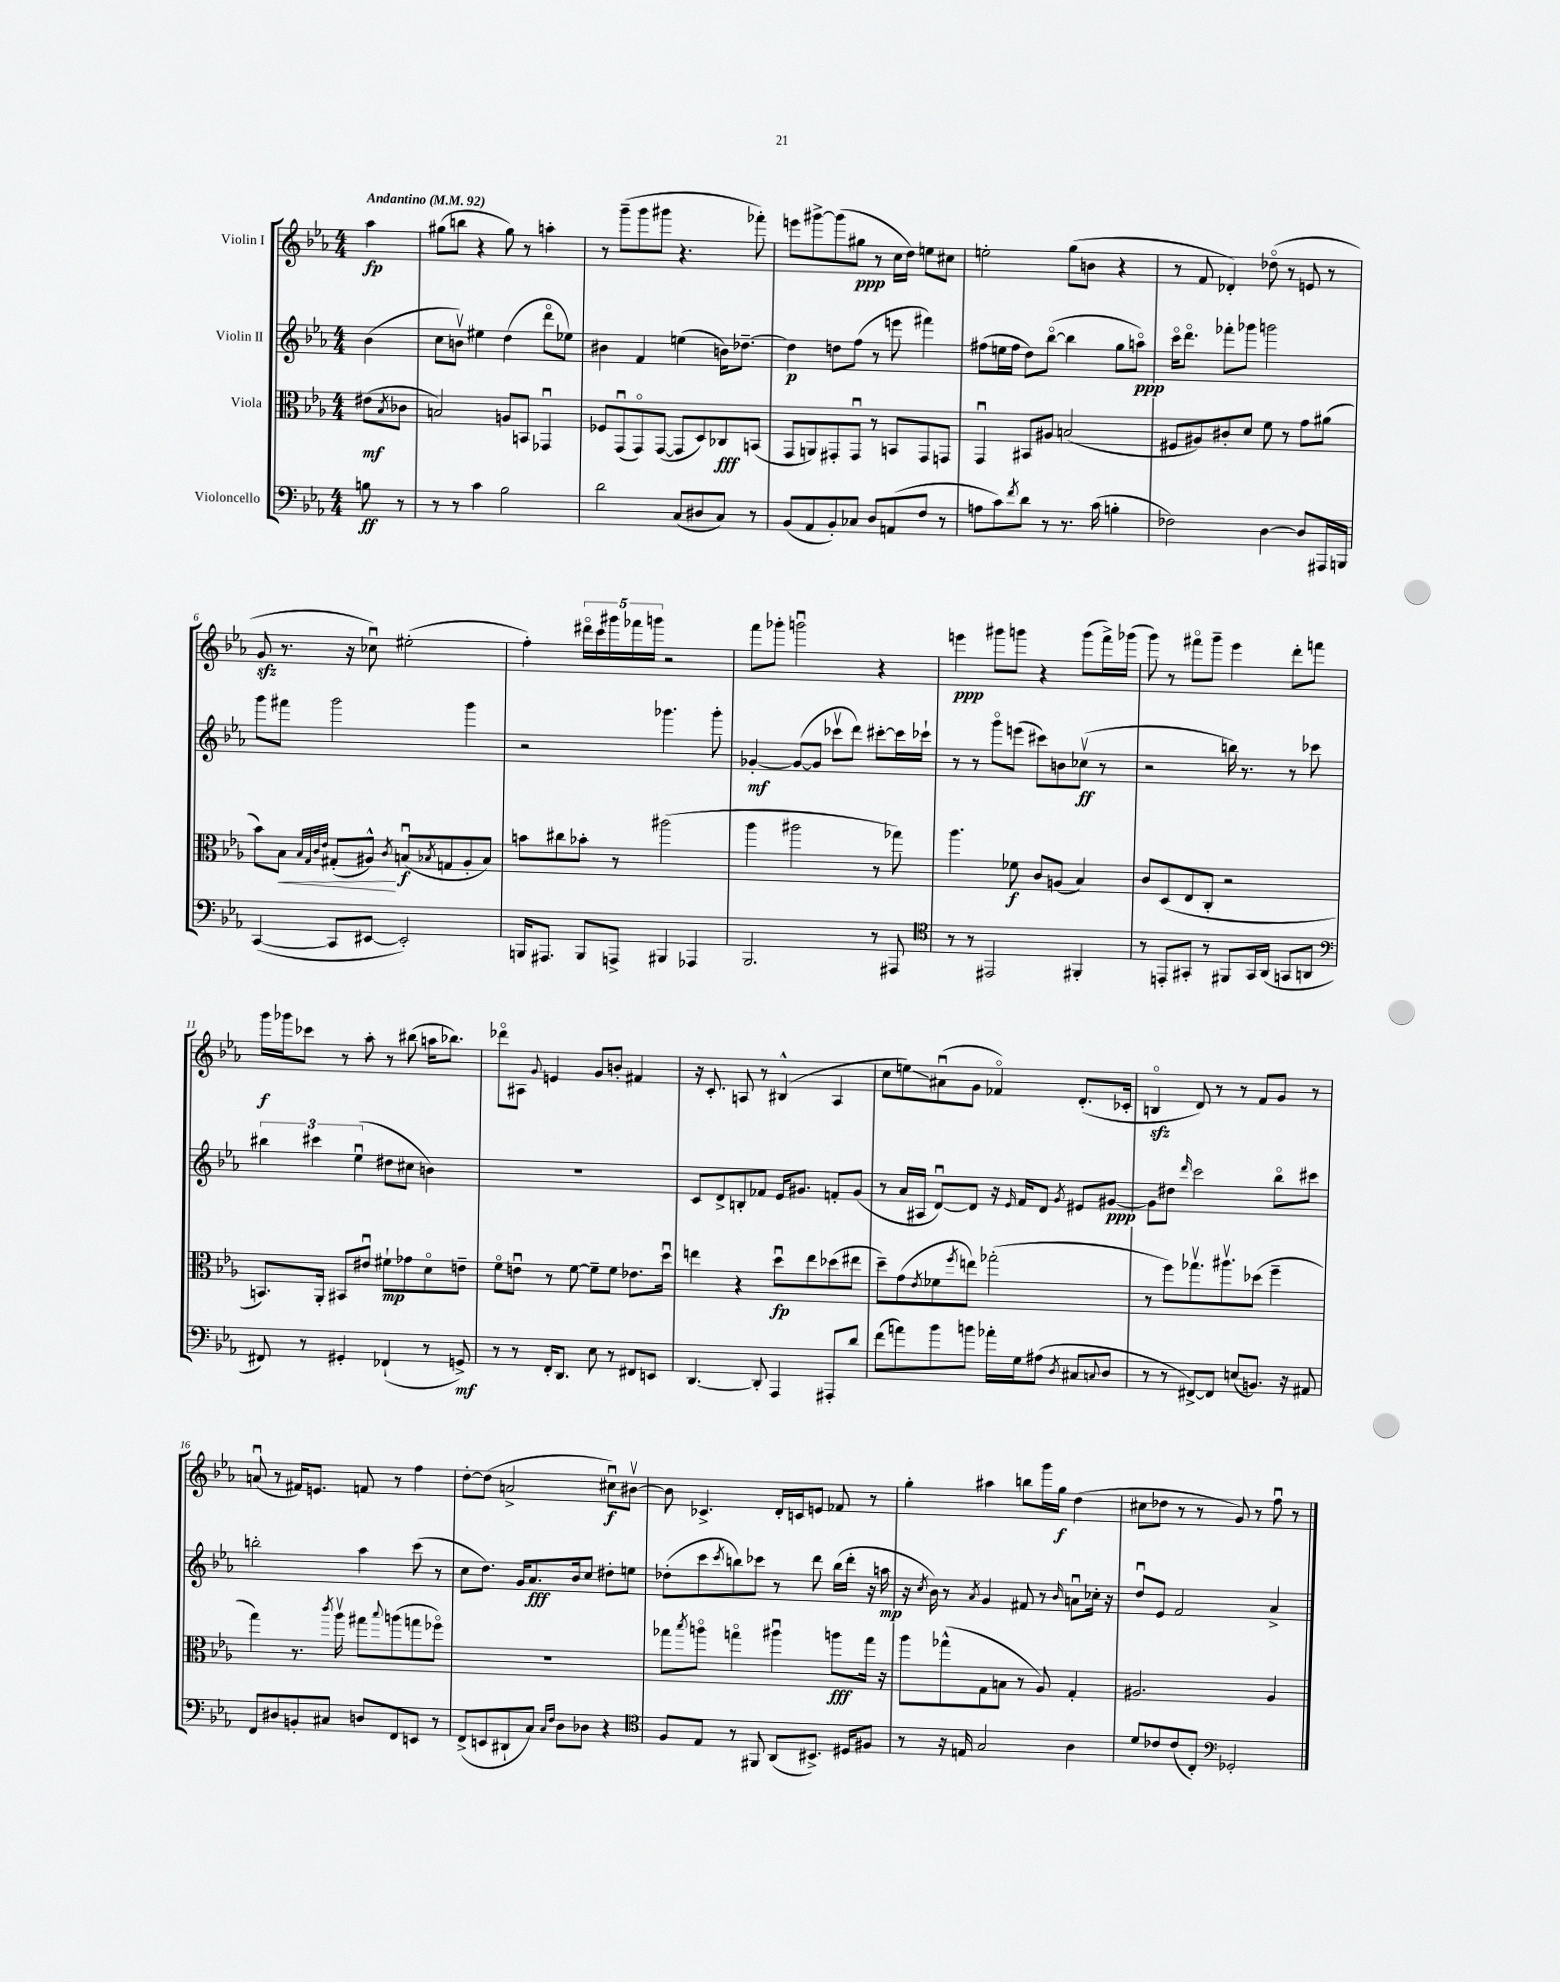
<<
\new StaffGroup <<
\new Staff = "s0" \with { instrumentName = "Violin I" } {
    \clef treble \key ees \major \numericTimeSignature \time 4/4 \partial 4 \tempo "Andantino" 4 = 92
    aes''4\fp |
    gis''8( b''8 r4 gis''8) r8 a''4-. |
    r8 g'''8--( g'''8 gis'''8 r4. fes'''8-.) |
    e'''8 gis'''8~-> gis'''8( gis''8\ppp r8 c''16 d''16) e''8 cis''8 |
    e''2-. g''8( b'8 r4 |
    r8 f'8 des'4-.) des''8\flageolet( r8 e'8 r8 |
    g'8\sfz r8. r16 ces''8\downbow) eis''2-.( |
    f''4-.) \tuplet 5/4 { dis'''16\flageolet c'''16 gis'''16 fes'''16 g'''16 } r2 |
    f'''8 ges'''8-. g'''2\downbow r4 |
    e'''4\ppp gis'''8 g'''8 r4 g'''8( f'''16->) ges'''16( |
    g'''8) r8 fis'''8\flageolet g'''8-- ees'''4 d'''8-. f'''8 |
    g'''16\f ges'''16 ces'''8 r8 aes''8-. r8 bis''8( a''16 bes''8.) |
    des'''8\flageolet ais8 \appoggiatura { g'8 } e'4 g'8 b'8-. fis'4 |
    r16 c'8.-. a8 r8 bis4-^( a4 |
    c''8 e''8\glissando) ais'8\downbow( g'8 fes'4\flageolet) d'8.-.( ces'16-. |
    b4\flageolet\sfz d'8) r8 r8 f'8 g'8 r8 |
    a'8\downbow( r8 fis'16) e'8. f'8 r8 f''4 |
    d''8~-. d''8( a'2-> cis''8\downbow\f) bis'8~\upbow |
    bis'8 ces'4.-> d'16-. c'16 e'8 fes'8 r8 |
    g''4-. ais''4 b''8 g'''16 g''16\f d''4( |
    cis''8 des''8 r8 r8 g'8) r8 f''8\downbow r8 \bar "|." |
}
\new Staff = "s1" \with { instrumentName = "Violin II" } {
    \clef treble \key ees \major \numericTimeSignature \time 4/4 \partial 4
    bes'4( |
    c''8 b'8\upbow) eis''4 d''4( d'''8\flageolet ees''8) |
    bis'4 f'4 e''4( b'16) des''8.~-- |
    des''4\p d''8 f''8( r8 e'''8 fis'''4) |
    fis''8( e''16 fis''16 d''8) bes''8~\flageolet( bes''4 g''8 a''8\flageolet\ppp) |
    c'''16\flageolet d'''8.\flageolet fes'''8-. ges'''8 g'''2 |
    g'''8 fis'''8 g'''2 g'''4 |
    r2 ges'''4. ges'''8-. |
    ges'4~-.\mf ges'8~( ges'8 ces'''8\upbow d'''8) cis'''8~-. cis'''16 ces'''16-! |
    r8 r8 g'''8\flageolet e'''8( cis'''8) b'8 ces''8\upbow\ff( r8 |
    r2 b''16) r8. r8 ces'''8 |
    \tuplet 3/2 { bis''4 cis'''4 ees''4\downbow( } dis''8 cis''8 b'4) |
    R1 |
    c'8 d'8-> b8-. fes'8 ees'16 gis'8. f'8-. gis'8( |
    r8 aes'16 ais16 d'8~\downbow) d'8 r16 \grace { ees'16 } f'16 d'8 \acciaccatura { g'8 } eis'8 gis'8~\ppp |
    gis'8 dis''8 \grace { d'''16 } c'''2 bes''8\flageolet cis'''8 |
    b''2-. aes''4 c'''8( r8 |
    c''8 d''8.) g'16 aes'8.\fff bes'16 c''8 dis''8-. e''8 |
    des''8-.( c'''8 \acciaccatura { c'''8 } b''8) ces'''8 r8 d'''8 b''16( d'''16-. r16 a''16\mp |
    r16 \acciaccatura { c''8 } bes'16) r8 \acciaccatura { aes'8 } g'4 fis'8 r8 \grace { bes'16 } a'8\downbow ces''16-. r16 |
    d''8\downbow ees'8 f'2 aes'4-> \bar "|." |
}
\new Staff = "s2" \with { instrumentName = "Viola" } {
    \clef alto \key ees \major \numericTimeSignature \time 4/4 \partial 4
    eis'8\mf( \acciaccatura { bes8 } ces'8 |
    b2) a8 b,8 ges,4\downbow |
    fes8 g,8\downbow( g,8\flageolet) g,8~( g,8 d8) ces8\fff b,8( |
    g,8 a,8) gis,8-. gis,8\downbow r8 b,8 gis,8 g,8 |
    g,4\downbow bis,8 ais8 b2( |
    fis8 ais8) cis'8-. d'8 f'8 r8 g'8 ais'8( |
    bes'8) bes8\< \grace { bes32 g32 c'32 ees'32 } gis8-.( ais8-^\!) \acciaccatura { c'8 } b8\downbow\f( \acciaccatura { bes8 } g8 ais8-. bes8) |
    b'8 cis''8 bes'8-. r8 ais''2( |
    aes''4 ais''2 r8 ges''8) |
    aes''4. fes'8\f c'8 a8( bes4) |
    c'8 d8( ees8 c8-. r2 |
    b,8.) aes,16-. bis,8 eis'8\downbow fis'8-!\mp ges'8 d'8\flageolet e'8-- |
    f'8\flageolet e'8\downbow r8 f'8~ f'8-- f'8 ees'8. d''16\downbow |
    e''4 r4 d''8\downbow\fp e''8 des''8( eis''8 |
    d''8--) g'8( \acciaccatura { ees'8 } fes'8 \acciaccatura { f''8 } e''8) ges''2-.( |
    r8 f''8) ges''8.\upbow ais''8.\upbow des''8( f''4-- |
    g''4) r8. \acciaccatura { c'''8 } aes''16\upbow gis''8 \appoggiatura { bes''8 } a''8( g''8 fes''8\flageolet) |
    R1 |
    ges''8 \acciaccatura { bes''8 } a''8\flageolet g''4\flageolet ais''4\downbow a''8\fff g''16 r16 |
    aes''8 ges''8-^( g8 b8 r8 aes8) g4-. |
    ais2. ais4 \bar "|." |
}
\new Staff = "s3" \with { instrumentName = "Violoncello" } {
    \clef bass \key ees \major \numericTimeSignature \time 4/4 \partial 4
    b8\ff r8 |
    r8 r8 c'4 bes2 |
    d'2 c8( dis8 c8) r8 |
    bes,8( aes,8 bes,8-.) ces8 d8 a,8( f8 r8 |
    a8 c'8) \acciaccatura { f'8 } d'8 r8 r8. c'16( b4-. |
    fes2) d4~ d8 ais,,16 b,,16 |
    c,4~( c,8 eis,8~ eis,2-.) |
    b,,16 ais,,8. b,,8 a,,8-> bis,,4 aes,,4 |
    bes,,2. r8 ais,,8 |
    \clef tenor r8 r8 eis,2 fis,4-. |
    r8 e,8-. gis,8-. r8 fis,8 gis,16 aes,16( g,8 a,8 |
    \clef bass fis,8) r8 gis,4-. fes,4-!( r8 g,8->\mf) |
    r8 r8 f,16-. d,8. ees8 r8 fis,8 e,8 |
    d,4.~ d,8-. aes,,4 ais,,8-. d'8 |
    f'8( a'8) bes'8 b'8 aes'16-. g16 ais8( \acciaccatura { d8 } cis8 \appoggiatura { c8 } d8 |
    r8 r8 fis,8~->) fis,8 e8( b,8.) r16 ais,8 |
    f,8 dis8 b,8-. cis8 d8 f,8 e,8 r8 |
    f,8->( e,8 dis,8-! c8) \grace { c16 f16 } d8 des8 r4 |
    \clef tenor f8 ees8 r8 fis,8 aes,8( bis,8.->) dis16 fis8 |
    r8 r16 e16 g2 aes4 |
    d'8 ces'8 ces'8( c8-.) \clef bass ges,2-. \bar "|." |
}
>>
>>
